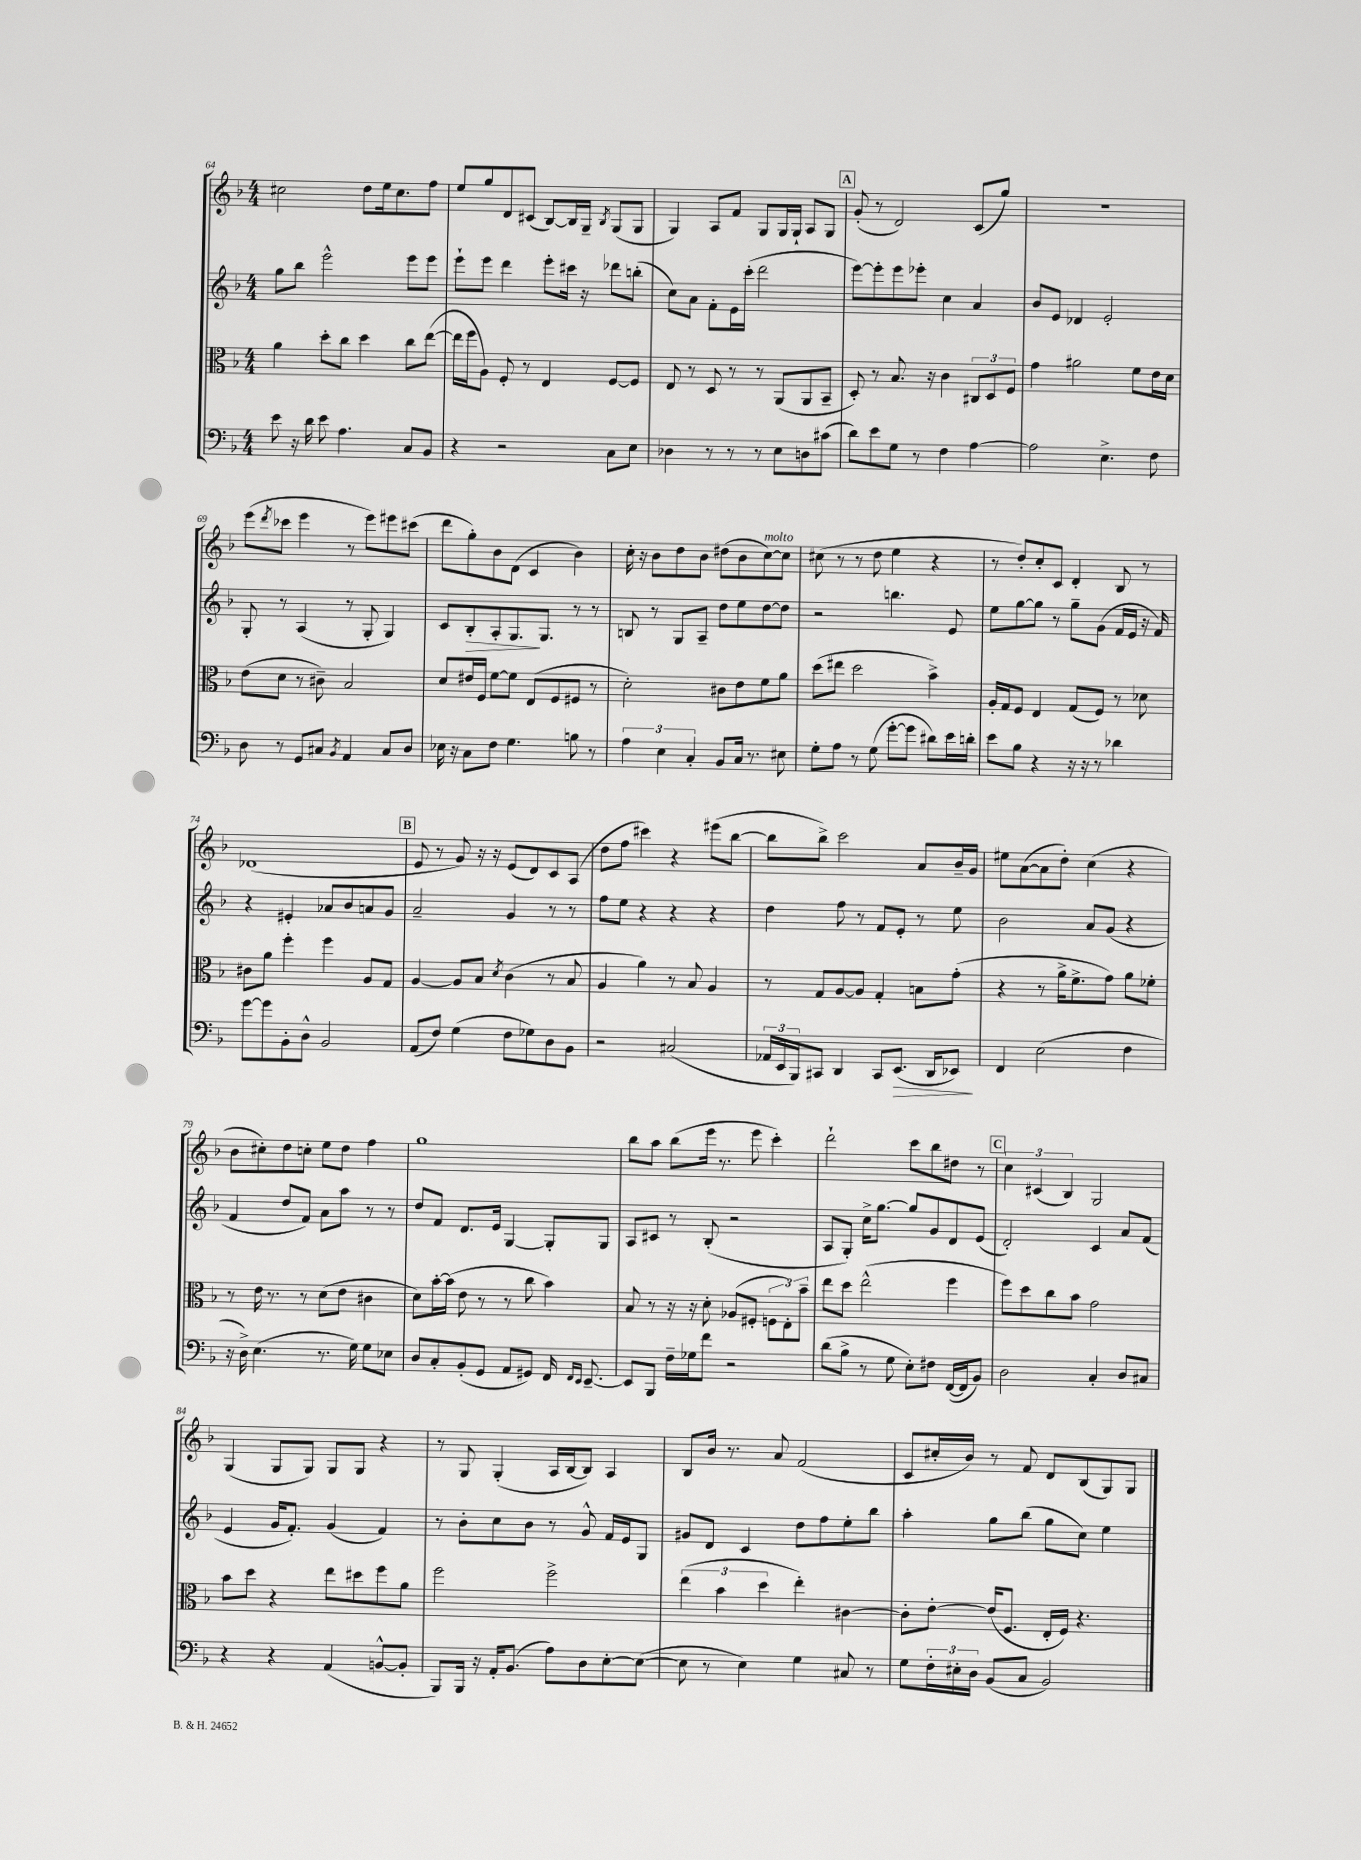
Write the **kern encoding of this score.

**kern	**dynam	**kern	**kern	**dynam	**kern
*part4	*part4	*part3	*part2	*part2	*part1
*staff4	*staff4	*staff3	*staff2	*staff2	*staff1
*clefF4	*	*clefC3	*clefG2	*	*clefG2
*k[b-]	*	*k[b-]	*k[b-]	*	*k[b-]
*M4/4	*	*M4/4	*M4/4	*	*M4/4
=64	=64	=64	=64	=64	=64
8e\	.	4a\	8gg\L	.	2cc#X\
16r	.	.	8bb-\J	.	.
16d\	.	.	.	.	.
8e\	.	8dd'\L	2eee^^\	.	.
4.A\	.	8cc\J	.	.	.
.	.	4dd\	.	.	8dd\L
.	.	.	.	.	16ee\k
.	.	.	.	.	8.cc#\
8C/L	.	8cc\L	8eee\L	.	.
8BB-/J	.	([8ee\J	8eee\J	.	8ff\J
=65	=65	=65	=65	=65	=65
4r	.	16ee\LL]	8eee`\L	.	8ee/L
.	.	16ff\J	.	.	.
.	.	8A\J)	8eee\J	.	8gg/
2r	.	8F'/	4ddd\	.	8d/
.	.	8r	.	.	(8c#X/J
.	.	4E/	8eee'\L	.	[8B-/L)
.	.	.	16ccc#X\Jk	.	16B-/L]
.	.	.	16r	.	16G~/JJ
.	.	.	.	.	8qB-/
8C\L	.	[8F/L	8ddd-X\L	.	(8G/L
8E\J	.	8F/J]	(8bbn'\J	.	8G/J
=66	=66	=66	=66	=66	=66
4D-X\	.	8E/	8cc\L)	.	4G/)
.	.	8r	8a\J	.	.
8r	.	8D/	8f'\L	.	8A/L
8r	.	8r	16e\L	.	8f/J
.	.	.	(16ccc'\JJ	.	.
8r	.	8r	2ddd\	.	8G/L
8E\L	.	(8AA/L	.	.	16G/L
.	.	.	.	.	16G`/JJ
8Dn\	.	8AA/	.	.	8A/L
(8c#X\J	.	8BB-~/J	.	.	8G/J
!!LO:REH:place=s1:t=A
=67	=67	=67	=67	=67	=67
8d\L)	.	8D'/)	[8eee\L)	.	(8g'/
8e\	.	8r	8eee'\]	.	8r
8G\J	.	8.B-/	8eee\	.	2d/)
8r	.	.	8eee-X'\J	.	.
.	.	16r	.	.	.
4F\	.	4c\	4cc\	.	.
[4A\	.	12C#X/L	4a/	.	(8c/L
.	.	12D/	.	.	.
.	.	.	.	.	8gg/J)
.	.	12F/J	.	.	.
=68	=68	=68	=68	=68	=68
2A\]	.	4g\	8b-/L	.	1r
.	.	.	8e/J	.	.
.	.	2a#X\	4d-X/	.	.
4.E^\	.	.	2e'/	.	.
.	.	8f\L	.	.	.
8F\	.	16e\L	.	.	.
.	.	16d\JJ	.	.	.
!!LO:LB:g=z
=69	=69	=69	=69	=69	=69
8D\	.	(8e\L	8G'/	.	(8eee\L
.	.	.	.	.	8qddd/
8r	.	8d\J	8r	.	8ccc-X\J
8GG/L	.	8r	(4A/	.	4eee\
8C#X/J	.	8c#X~\)	.	.	.
8qBB-/	.	.	.	.	.
4AA/	.	2B-/	8r	.	8r
.	.	.	8G'/	.	8eee\L)
8C#/L	.	.	4G/)	.	8eee#X\
8D/J	.	.	.	.	(8ccc#X\J
=70	=70	=70	=70	=70	=70
16E-X\	.	8d/L	8c/L	.	8ddd\L
16r	.	.	.	.	.
!	!	!	!	!LO:HP:b	!
8C\L	.	16e#X/L	8B-'/	>	8gg'\)
.	.	16F/JJ	.	.	.
8F\J	.	[8f\L	8A'/	.	8b-\
4.G\	.	8f\J]	8.G/	.	(8d\J
.	.	(8E/L	.	.	4c/
.	.	.	8.G/J	]	.
.	.	8F/	.	.	.
8Bn\	.	8F#X/J	8r	.	4b-\)
8r	.	8r	8r	.	.
=71	=71	=71	=71	=71	=71
6A\	.	2d'\)	8Bn/	.	16cc'\
.	.	.	.	.	16r
.	.	.	8r	.	8b-\L
6E\	.	.	.	.	.
.	.	.	8G/L	.	8dd\
6C'/	.	.	.	.	.
.	.	.	8A~/J	.	8b-\J
8BB-/L	.	8c#X\L	8dd\L	.	(8dd#X\L
16C/Jk	.	8e\	8ee\	.	8b-\
8.r	.	.	.	.	.
!	!	!	!	!	!LO:TX:a:i:t=molto
.	.	8f\	[8dd\	.	[8cc\)
8E#X\	.	8a\J	8dd\J]	.	8cc\J]
=72	=72	=72	=72	=72	=72
8G'\L	.	(8dd\L	2r	.	(8cc#X\
8A\J	.	8ee#X\J	.	.	8r
8r	.	2dd\	.	.	8r
(8G\	.	.	.	.	8dd\
[8g'\L	.	.	4.bbn\	.	4ee\
8g\J]	.	.	.	.	.
8d#X\L)	.	4b-^\)	.	.	4r
16e\L	.	.	8e/	.	.
16dn'\JJ	.	.	.	.	.
=73	=73	=73	=73	=73	=73
8e\L	.	16A'/LL	8ee\L	.	8r
.	.	16G/J	.	.	.
8B-\J	.	8F/J	[8gg\	.	8dd'/L)
4r	.	4E/	8gg\J]	.	8cc'/
.	.	.	8r	.	8c/J
16r	.	(8G/L	8gg~\L	.	4d'/
16r	.	.	.	.	.
8r	.	8F/J)	(8g\J	.	.
4d-X\	.	8r	16f/LL	.	8B-/
.	.	.	16e/JJ	.	.
.	.	8d-X\	16r	.	8r
.	.	.	16f/)	.	.
!!LO:LB:g=z
=74	=74	=74	=74	=74	=74
[8g\L	.	8c#X\L	4r	.	(1d-X
8g\]	.	8a\J	.	.	.
8BB-'\	.	4ff'\	4e#X'/	.	.
8D^^\J	.	.	.	.	.
2BB-/	.	4ff\	8a-X/L	.	.
.	.	.	8b-/	.	.
.	.	8A/L	8an/	.	.
.	.	8G/J	8g/J	.	.
!!LO:REH:place=s1:t=B
=75	=75	=75	=75	=75	=75
(8AA/L	.	[4A/	2a~/	.	8e/
8F/J)	.	.	.	.	8r
(4G\	.	8A/L]	.	.	8g/)
.	.	8B-/J	.	.	16r
.	.	.	.	.	16r
.	.	8qd/	.	.	.
8F\L	.	(4c\	4g/	.	(8e/L
8G-X\)	.	.	.	.	8d/)
8D\	.	8r	8r	.	8c/
8BB-\J	.	8B-/	8r	.	(8A/J
=76	=76	=76	=76	=76	=76
2r	.	4A/	8ff\L	.	8dd\L
.	.	.	8ee\J	.	8ff\J
.	.	4a\)	4r	.	4ccc#X\)
(2C#X/	.	8r	4r	.	4r
.	.	8B-/	.	.	.
.	.	4A/	4r	.	(8eee#X\L
.	.	.	.	.	[8bb-\J
=77	=77	=77	=77	=77	=77
24AA-X/LL	.	8r	4dd\	.	8bb-\L]
24EE/	.	.	.	.	.
24BBB-/J)	.	.	.	.	.
8CC#X/J	.	8G/L	.	.	8bb-^\J)
4DD/	.	[8A/	8ff\	.	2ccc\
.	.	8A/J]	8r	.	.
8CC#/L	.	4G'/	8f/L	.	.
!	!LO:HP:b	!	!	!	!
(8.EE/J	>	.	8e'/J	.	.
.	.	8Bn\L	8r	.	8a/L
16DD/KL	.	.	.	.	.
8EE-X/J)	.	(8g'\J	8ee\	.	16b-~/L
.	.	.	.	.	16g/JJ
.	]	.	.	.	.
=78	=78	=78	=78	=78	=78
4FF/	.	4r	2b-\	.	8ee#X\L
.	.	.	.	.	([8a\
(2E\	.	8r	.	.	8a\]
.	.	16a^\KL	.	.	8dd'\J)
.	.	8.f^\	.	.	.
.	.	.	8a/L	.	(4cc\
.	.	8g\J)	(8g/J	.	.
4F\	.	8a\L	4r	.	4r
.	.	8f-X'\J	.	.	.
!!LO:LB:g=z
=79	=79	=79	=79	=79	=79
16r	.	8r	4f/	.	8b-\L
16D^\)	.	.	.	.	.
(4.E\	.	16e\	.	.	8cc#X'\)
.	.	8.r	.	.	.
.	.	.	8dd/L	.	8dd\
.	.	8r	8f/J)	.	8ccn'\J
8.r	.	(8d\L	8a\L	.	8ee\L
.	.	8e\J	8aa\J	.	8dd\J
16G\)	.	.	.	.	.
8G\L	.	4c#X\	8r	.	4ff\
8E-X\J	.	.	8r	.	.
=80	=80	=80	=80	=80	=80
8D/L	.	8d\L)	8dd/L	.	1gg
8C'/	.	[16b-'\L	8f/J	.	.
.	.	(16b-\JJ]	.	.	.
(8BB-'/	.	8e\	8.d/L	.	.
8GG/J	.	8r	.	.	.
.	.	.	16e/Jk	.	.
8AA/L	.	8r	[4G/	.	.
8GG#X/J)	.	8cc\	.	.	.
16FF/	.	4b-\)	8G'/L]	.	.
16qqFF/LL	.	.	.	.	.
16qqEE/JJ	.	.	.	.	.
[8.EE~/	.	.	.	.	.
.	.	.	8G/J	.	.
=81	=81	=81	=81	=81	=81
8EE/L]	.	8B-/	8A/L	.	8bb-\L
8BBB-/J	.	8r	8c#X/J	.	8aa\J
16F~\LL	.	16r	8r	.	(8bb-\L
16G-X\J	.	16r	.	.	.
8f\J	.	8d'\	(8B-'/	.	16eee\Jk
.	.	.	.	.	8.r
2r	.	(8A-X/L	2r	.	.
.	.	8F#X'/J	.	.	8eee\
.	.	12Fn\L	.	.	4ccc'\)
.	.	12E'\)	.	.	.
.	.	12b-~\J	.	.	.
=82	=82	=82	=82	=82	=82
(8d\L	.	8ee\L	8A/L	.	2ddd`\
8B-^\J	.	8dd\J	8G'/J)	.	.
8r	.	(2ee^^\	16cc^\KL	.	.
.	.	.	[8.gg\J	.	.
8G\	.	.	.	.	.
8E'\L)	.	.	8gg/L]	.	8ccc\L
8F#X\J	.	.	8g/	.	8bb-\
([16FF/LL	.	4ff\	8d/	.	8dd#X\J
16FF/J]	.	.	.	.	.
8BB-/J)	.	.	(8e/J	.	8r
!!LO:REH:place=s1:t=C
=83	=83	=83	=83	=83	=83
2D\	.	8ff\L)	2d'/)	.	6cc\
.	.	8dd\	.	.	.
.	.	.	.	.	(6c#X/
.	.	8cc\	.	.	.
.	.	.	.	.	6B-/)
.	.	8b-\J	.	.	.
4C'/	.	2g\	4c/	.	2G/
8D/L	.	.	8a/L	.	.
8C#X/J	.	.	(8f/J	.	.
!!LO:LB:g=z
=84	=84	=84	=84	=84	=84
4r	.	8b-\L	4e/	.	(4G/
.	.	8dd\J	.	.	.
4r	.	4r	16g/KL	.	8G/L
.	.	.	8.f'/J)	.	.
.	.	.	.	.	8G/J)
(4AA/	.	8ee\L	(4g/	.	8G/L
.	.	8dd#X\	.	.	8G/J
[8BBn^^/L	.	8ff\	4f/)	.	4r
8BB'/J]	.	8a\J	.	.	.
=85	=85	=85	=85	=85	=85
8BBB-/L)	.	2ff\	8r	.	8r
16BBB-/Jk	.	.	8b-'\L	.	8G/
16r	.	.	.	.	.
16AA'/KL	.	.	8cc\	.	(4G'/
(8.BB-/J	.	.	.	.	.
.	.	.	8b-\J	.	.
8A\L)	.	2ff^\	8r	.	16A/LL
.	.	.	.	.	[16B-/J
8D\	.	.	8g^^/	.	8B-/J])
[8E'\	.	.	16f/LL	.	4A/
.	.	.	16e/J	.	.
(8E\J_	.	.	8G/J	.	.
=86	=86	=86	=86	=86	=86
8E\]	.	(6ee\	8g#X/L	.	8B-/L
8r	.	.	8d/J	.	16b-/Jk
.	.	6b-\	.	.	.
.	.	.	.	.	8.r
4E\)	.	.	4c/	.	.
.	.	6dd\	.	.	.
.	.	.	.	.	8a/
4G\	.	4ee'\)	8dd\L	.	(2f/
.	.	.	8ff\	.	.
8C#X/	.	[4c#X\	8ee'\	.	.
8r	.	.	8bb-\J	.	.
=87	=87	=87	=87	=87	=87
8G\L	.	8c#'\L]	4aa'\	.	8c/L
24F'\L	.	[8e'\J	.	.	16cc#X'/L
24E#X'\	.	.	.	.	.
.	.	.	.	.	16b-/JJ)
24D\JJ	.	.	.	.	.
(8BB-/L	.	(16e/KL]	8gg\L	.	8r
.	.	8.F/J	.	.	.
8C/J	.	.	(8bb-\J	.	8f/
2BB-/)	.	16E'/LL	8gg\L	.	8d/L
.	.	16F/JJ)	.	.	.
.	.	4.r	8cc\J)	.	(8B-/
.	.	.	4ee\	.	8G/)
.	.	.	.	.	8G/J
==	==	==	==	==	==
*-	*-	*-	*-	*-	*-
